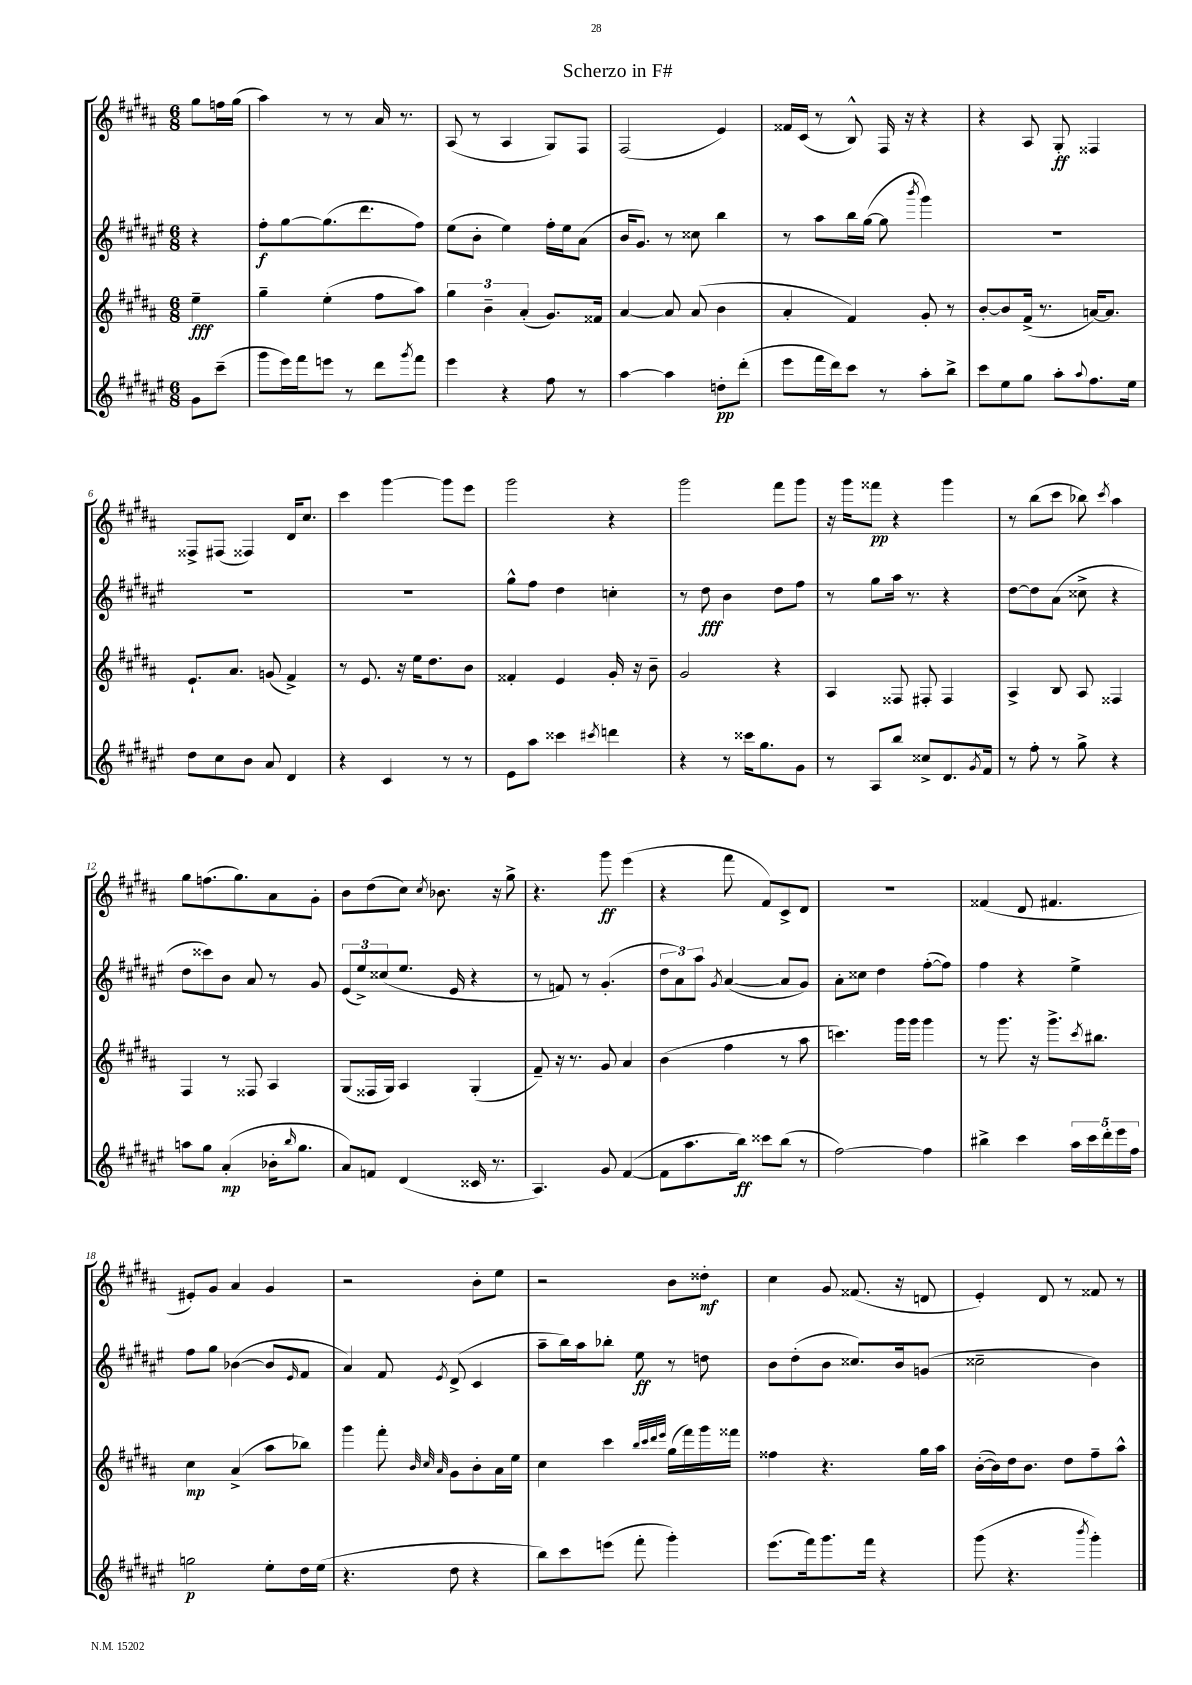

**kern	**kern	**kern	**kern
*staff4	*staff3	*staff2	*staff1
*clefG2	*clefG2	*clefG2	*clefG2
*k[f#c#g#d#a#e#]	*k[f#c#g#d#a#]	*k[f#c#g#d#a#e#]	*k[f#c#g#d#a#]
*M6/8	*M6/8	*M6/8	*M6/8
8g#	4ee~	4r	8gg#
(8ccc#~	.	.	16ff
.	.	.	(16gg#
=	=	=	=
8ggg#	4gg#~	8ff#'	4aa#)
16eee#)	.	[8gg#	.
16fff#	.	.	.
8eee	(4ee'	(8.gg#]	8r
8r	.	.	8r
.	.	8.ddd#	.
8ddd#	8ff#	.	16a#
.	.	.	8.r
8qggg#	.	.	.
8fff#	8aa#)	8ff#)	.
=	=	=	=
4eee#	6gg#	(8ee#	(8A#
.	.	8b'	8r
.	6b~	.	.
4r	.	4ee#)	4A#
.	(6a#'	.	.
8ff#	8.g#)	16ff#'	8G#)
.	.	16ee#	.
8r	.	(8a#	8F#
.	16f##	.	.
=	=	=	=
[4aa#	[4a#	16b	(2F#
.	.	8.g#)	.
4aa#]	8a#]	8r	.
.	(8a#	8cc##	.
8dd'	4b	4bb	4e)
(8ddd#'	.	.	.
=	=	=	=
8eee#	4a#'	8r	16f##
.	.	.	(16c#
16fff#	.	8aa#	8r
16ddd#)	.	.	.
8ccc#	4f#)	16bb	8B^^)
.	.	([16gg#	.
8r	.	8gg#]	16F#
.	.	.	16r
.	.	8qbbb	.
8aa#'	8g#'	4ggg#)	4r
8bb^	8r	.	.
=	=	=	=
8ccc#	[8b'	2.r	4r
8ee#	8b]	.	.
8gg#	(16f#^	.	8A#
.	8.r	.	.
8aa#'	.	.	8G#'
8qqaa#	.	.	.
8.ff#	[16a)	.	4F##
.	8.a]	.	.
16ee#	.	.	.
=	=	=	=
8dd#	8.e`	2.r	8F##^
8cc#	.	.	(8F#
.	8.a#	.	.
8b	.	.	4F##)
8a#	(8g	.	.
4d#	4f#^)	.	16d#
.	.	.	8.cc#
=	=	=	=
4r	8r	2.r	4ccc#
.	8.e	.	.
4c#	.	.	[4ggg#
.	16r	.	.
.	16ee	.	.
.	8.dd#	.	.
8r	.	.	8ggg#]
8r	8b	.	8eee
=	=	=	=
8e#	4f##'	8gg#^^	2ggg#
8aa#	.	8ff#	.
4ccc##	4e	4dd#	.
8qccc#	.	.	.
4ddd	16g#'	4cc'	4r
.	16r	.	.
.	8b~	.	.
=	=	=	=
4r	2g#	8r	2ggg#
.	.	8dd#	.
8r	.	4b	.
16ccc##	.	.	.
8.gg#	.	.	.
.	4r	8dd#	8fff#
8g#	.	8ff#	8ggg#
=	=	=	=
8r	4A#	8r	16r
.	.	.	16ggg#
8A#	.	8gg#	8fff##
8bb	8F##	16aa#	4r
.	.	8.r	.
8cc##^	8F#'	.	.
8.d#	4F#	4r	4ggg#
8qg#	.	.	.
16f#	.	.	.
=	=	=	=
8r	4A#^	[8dd#	8r
8ff#'	.	8dd#]	(8bb
8r	8B	(8a#	8ccc#
8gg#^	8A#	8cc##^	8bb-)
.	.	.	8qccc#
4r	4F##	4r	4aa#
=	=	=	=
8aa	4F#	8dd#	8gg#
8gg#	.	8ccc##)	(8.ff
(4a#'	8r	8b	.
.	.	.	8.gg#)
.	8F##	8a#	.
16b-'	4A#	8r	8a#
16qqbb	.	.	.
8.gg#	.	.	.
.	.	8g#	8g#'
=	=	=	=
8a#)	(8G#	(12e#	8b
.	.	12ee#^)	.
8f	16F##	.	(8dd#
.	.	(12cc##	.
.	16G#)	.	.
(4d#	4A#	8.ee#	8cc#)
.	.	.	8qcc#
.	.	.	8.b-
.	.	16e#	.
16c##	(4G#'	4r	.
8.r	.	.	16r
.	.	.	8gg#^
=	=	=	=
4.A#)	8f#~)	8r	4.r
.	16r	8f)	.
.	8.r	.	.
.	.	8r	.
8g#	8g#	(4.g#'	8ggg#
([4f#	4a#	.	(4eee
=	=	=	=
8f#]	(4b	12dd#	4r
.	.	12a#)	.
8.aa#	.	.	.
.	.	12aa#	.
.	.	8qg#	.
.	4ff#	([4a#	8fff#
16bb)	.	.	.
8ccc##	.	.	8f#)
(8bb	8r	8a#]	8c#^
8r	8aa#	8g#)	8d#
=	=	=	=
[2ff#)	4.ccc)	8a#'	2.r
.	.	8cc##	.
.	.	4dd#	.
.	16ggg#	.	.
.	16ggg#	.	.
4ff#]	4ggg#	([8ff#'	.
.	.	8ff#])	.
=	=	=	=
4bb#^	8r	4ff#	(4f##
.	8.ggg#	.	.
4ccc#	.	4r	8d#
.	16r	.	.
.	8.ggg#^	.	4.f#
20aa#	.	4ee#^	.
20ccc#	.	.	.
.	8qccc#	.	.
.	8.bb#	.	.
20ddd#'	.	.	.
20eee#	.	.	.
20ff#	.	.	.
=	=	=	=
2gg	4cc#	8ff#	8e#')
.	.	8gg#	8g#
.	(4a#^	([4b-	4a#
8ee#'	8aa#	8b-]	4g#
.	.	16qqe#	.
16dd#	8bb-)	8f#	.
(16ee#	.	.	.
=	=	=	=
4.r	4ggg#	4a#)	2r
.	8fff#'	8f#	.
.	32qqb	.	.
.	32qqcc#	.	.
.	32qqa#	8qe#	.
8dd#	8g#	(8d#^	.
4r	8b'	4c#	8b'
.	16a#	.	8ee
.	16ee	.	.
=	=	=	=
8bb)	4cc#	8aa#~	2r
8ccc#	.	16bb)	.
.	.	16aa#	.
(8eee	4ccc#	8bb-'	.
8fff#'	.	8ee#	.
.	32qqbb	.	.
.	32qqccc#	.	.
.	32qqddd#	.	.
.	32qqeee	.	.
4ggg#')	(16gg#	8r	8b
.	16fff#)	.	.
.	16ggg#	8dd	8dd##'
.	16fff##	.	.
=	=	=	=
(8.eee#	4ff##	8b	4cc#
.	.	(8dd#'	.
16fff#)	.	.	.
8.ggg#	4.r	8b	8g#
.	.	8.cc##)	(8.f##
16fff#	.	.	.
4r	.	.	.
.	.	16b	16r
.	16gg#	(8g	8d
.	16aa#	.	.
=	=	=	=
(8ggg#	([16b'	2cc##~	4e')
.	16b])	.	.
4.r	16dd#	.	.
.	8.b	.	.
.	.	.	8d#
.	8dd#	.	8r
8qbbb	.	.	.
4ggg#')	8ff#~	4b)	8f##
.	8aa#^^	.	8r
==	==	==	==
*-	*-	*-	*-
